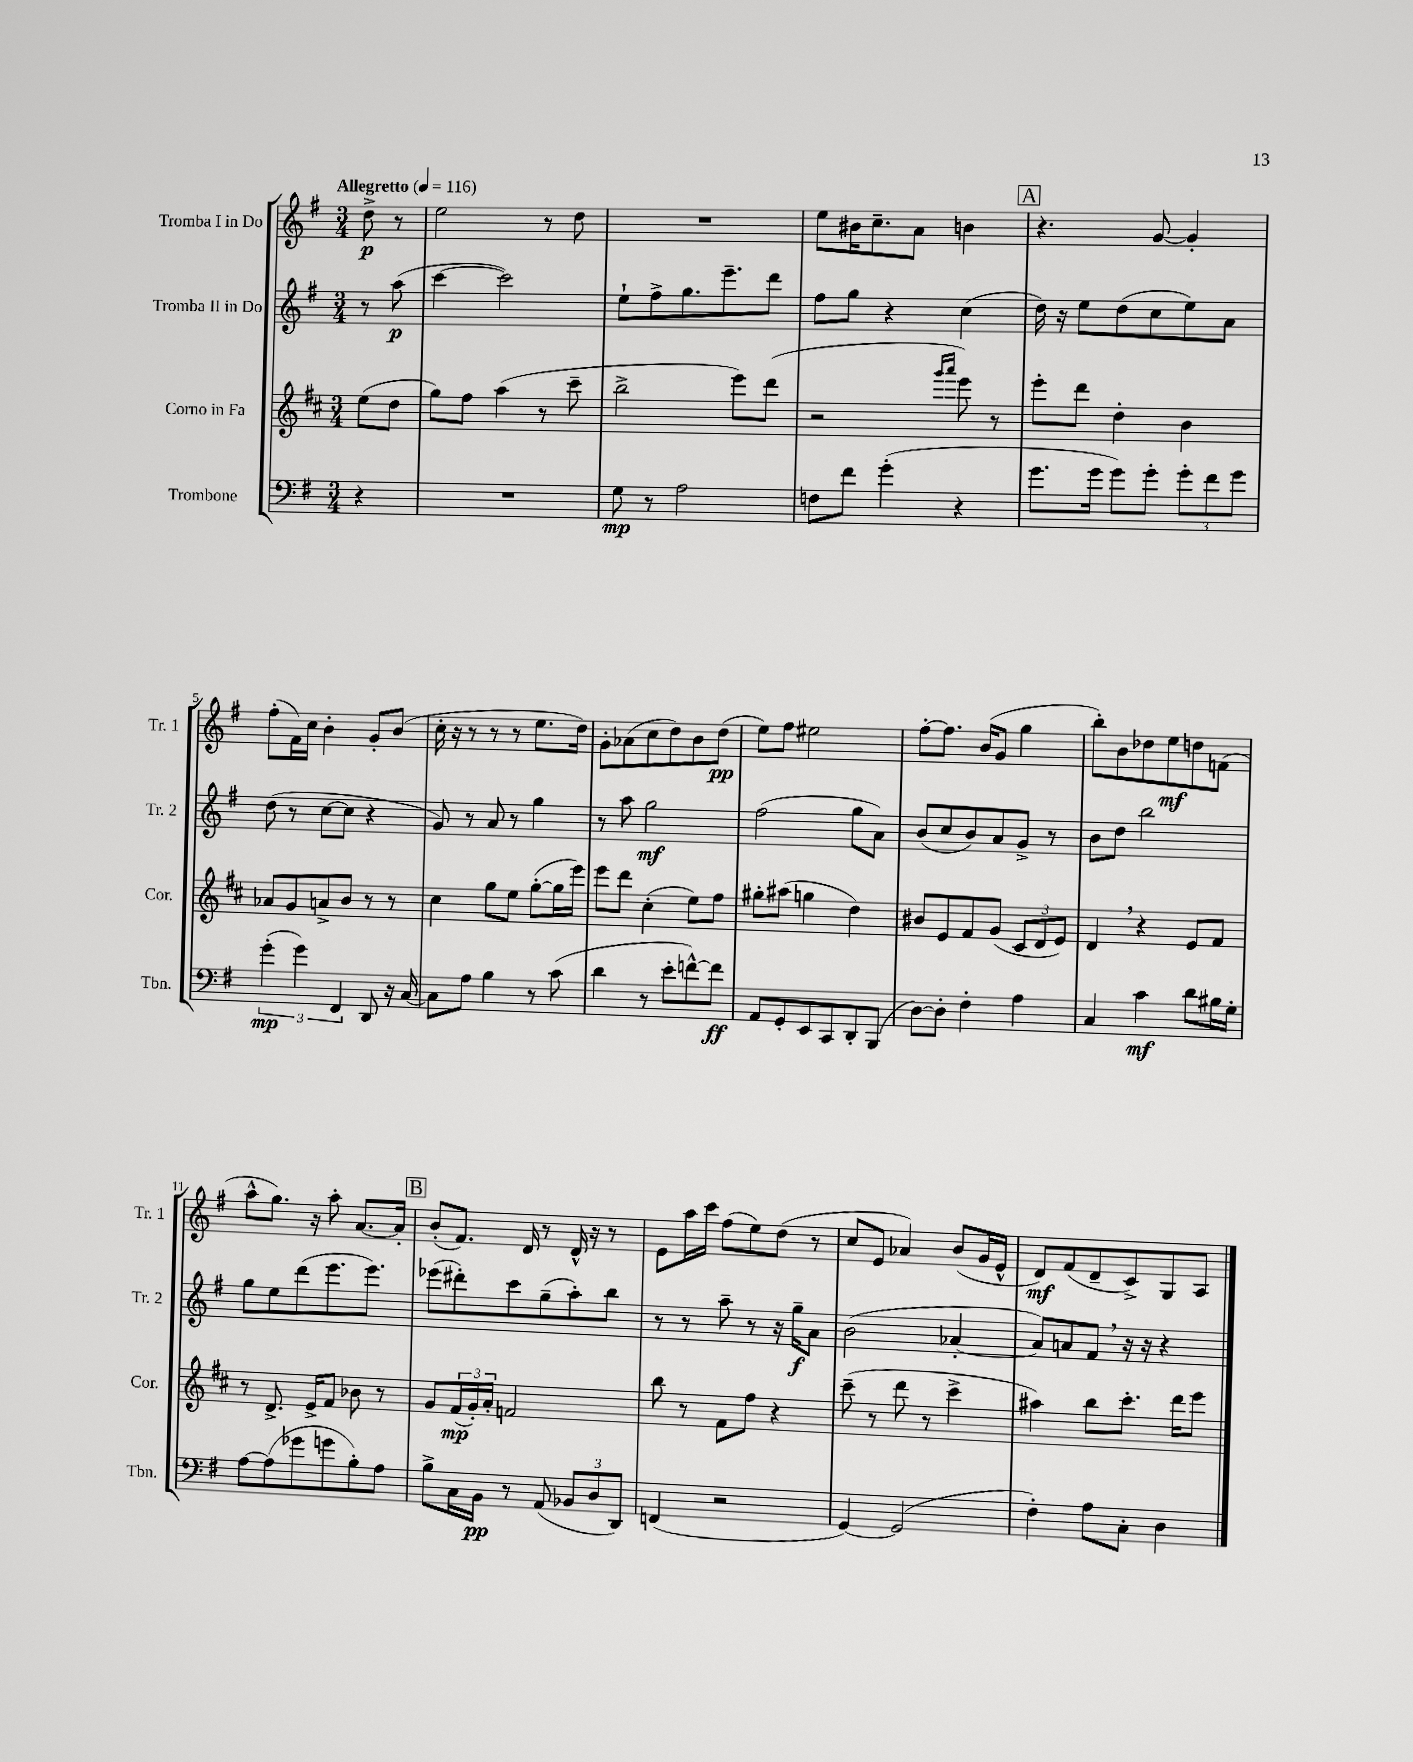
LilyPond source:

<<
\new StaffGroup <<
\new Staff = "s0" \with { instrumentName = "Tromba I in Do" shortInstrumentName = "Tr. 1" } {
    \clef treble \key g \major \numericTimeSignature \time 3/4 \partial 4 \tempo "Allegretto" 4 = 116
    d''8->\p r8 |
    e''2 r8 d''8 |
    R2. |
    e''8 bis'16 c''8.-- a'8 b'4 |
    \mark \markup { \box "A" } r4. g'8~ g'4-. |
    fis''8-.( fis'16) c''16 b'4-. g'8-. b'8( |
    c''16-. r16 r8 r8 r8 e''8. d''16) |
    g'8-. aes'8( c''8 d''8) b'8 d''8\pp( |
    e''8) fis''8 eis''2 |
    fis''8~-. fis''8. b'16( g'8 g''4 |
    b''8-.) b'8 des''8 e''8\mf d''8 f'8( |
    a''8-^ g''8.) r16 a''8-. a'8.~ a'16-. |
    \mark \markup { \box "B" } b'8-.( fis'8.) d'16 r8 d'16-^ r16 r8 |
    e'8 a''16 c'''16 fis''8( e''8) d''8( r8 |
    c''8 e'8 aes'4) b'8( g'16 e'16-^ |
    d'8\mf) fis'8( d'8-- c'8->) g8 a8 \bar "|." |
}
\new Staff = "s1" \with { instrumentName = "Tromba II in Do" shortInstrumentName = "Tr. 2" } {
    \clef treble \key g \major \numericTimeSignature \time 3/4 \partial 4
    r8 a''8\p( |
    c'''4~ c'''2) |
    e''8-! fis''8-> g''8. e'''8.-- d'''8 |
    fis''8 g''8 r4 c''4( |
    \mark \markup { \box "A" } d''16) r16 e''8 d''8( c''8 e''8) a'8 |
    d''8( r8 c''8~ c''8 r4 |
    g'8) r8 a'8 r8 g''4 |
    r8 a''8 g''2\mf |
    fis''2( g''8 a'8) |
    b'8( c''8 b'8) a'8 g'8-> r8 |
    b'8 d''8 b''2 |
    g''8 e''8 d'''8( e'''8. e'''8.) |
    \mark \markup { \box "B" } ees'''8( dis'''8-.) c'''8 g''8--( a''8-.) b''8 |
    r8 r8 a''8-- r8 r16 g''16--\f a'8 |
    b'2( aes'4~-. |
    aes'8) a'8 fis'8 \breathe r16 r16 r4 \bar "|." |
}
\new Staff = "s2" \with { instrumentName = "Corno in Fa" shortInstrumentName = "Cor." } {
    \clef treble \key d \major \numericTimeSignature \time 3/4 \partial 4
    e''8( d''8 |
    g''8) fis''8 a''4( r8 cis'''8-- |
    b''2-> e'''8) d'''8( |
    r2 \grace { g'''16 a'''16 } e'''8) r8 |
    \mark \markup { \box "A" } e'''8-. d'''8 d''4-. b'4 |
    aes'8 g'8 a'8-> b'8 r8 r8 |
    cis''4 g''8 e''8 g''8~-.( g''16 e'''16) |
    e'''8 d'''8 cis''4-.( e''8) fis''8 |
    gis''8-. ais''8( g''4 d''4) |
    bis'8 e'8 fis'8 g'8( \tuplet 3/2 { cis'8 d'8 e'8) } |
    d'4 \breathe r4 e'8 fis'8 |
    r8 d'8.-> e'16-> fis'8 bes'8 r8 |
    \mark \markup { \box "B" } g'8 \tuplet 3/2 { fis'16\mp( g'16-.) a'16-. } f'2 |
    b''8 r8 fis'8 fis''8 r4 |
    cis'''8--( r8 d'''8 r8 cis'''4-> |
    ais''4) b''8 cis'''8.-. d'''16 e'''8 \bar "|." |
}
\new Staff = "s3" \with { instrumentName = "Trombone" shortInstrumentName = "Tbn." } {
    \clef bass \key g \major \numericTimeSignature \time 3/4 \partial 4
    r4 |
    R2. |
    g8\mp r8 a2 |
    f8 fis'8 g'4-.( r4 |
    \mark \markup { \box "A" } g'8. g'16 g'8) g'8-. \tuplet 3/2 { g'8-. fis'8 g'8 } |
    \tuplet 3/2 { g'4-.\mp( g'4) fis,4 } d,8 r16 c16~ |
    c8 a8 b4 r8 c'8( |
    d'4 r8 e'8-. f'8~-^) f'8\ff |
    a,8 g,8-. e,8 c,8 d,8-. b,,8( |
    d8~) d8-. fis4-. a4 |
    c4 c'4\mf d'8 bis16 g16-. |
    a8~ a8( ges'8 g'8 b8-.) a8 |
    \mark \markup { \box "B" } b8-> c16 b,16\pp r8 a,8( \tuplet 3/2 { bes,8 d8 d,8) } |
    f,4( r2 |
    g,4~) g,2( |
    fis4-.) a8 c8-. d4 \bar "|." |
}
>>
>>
